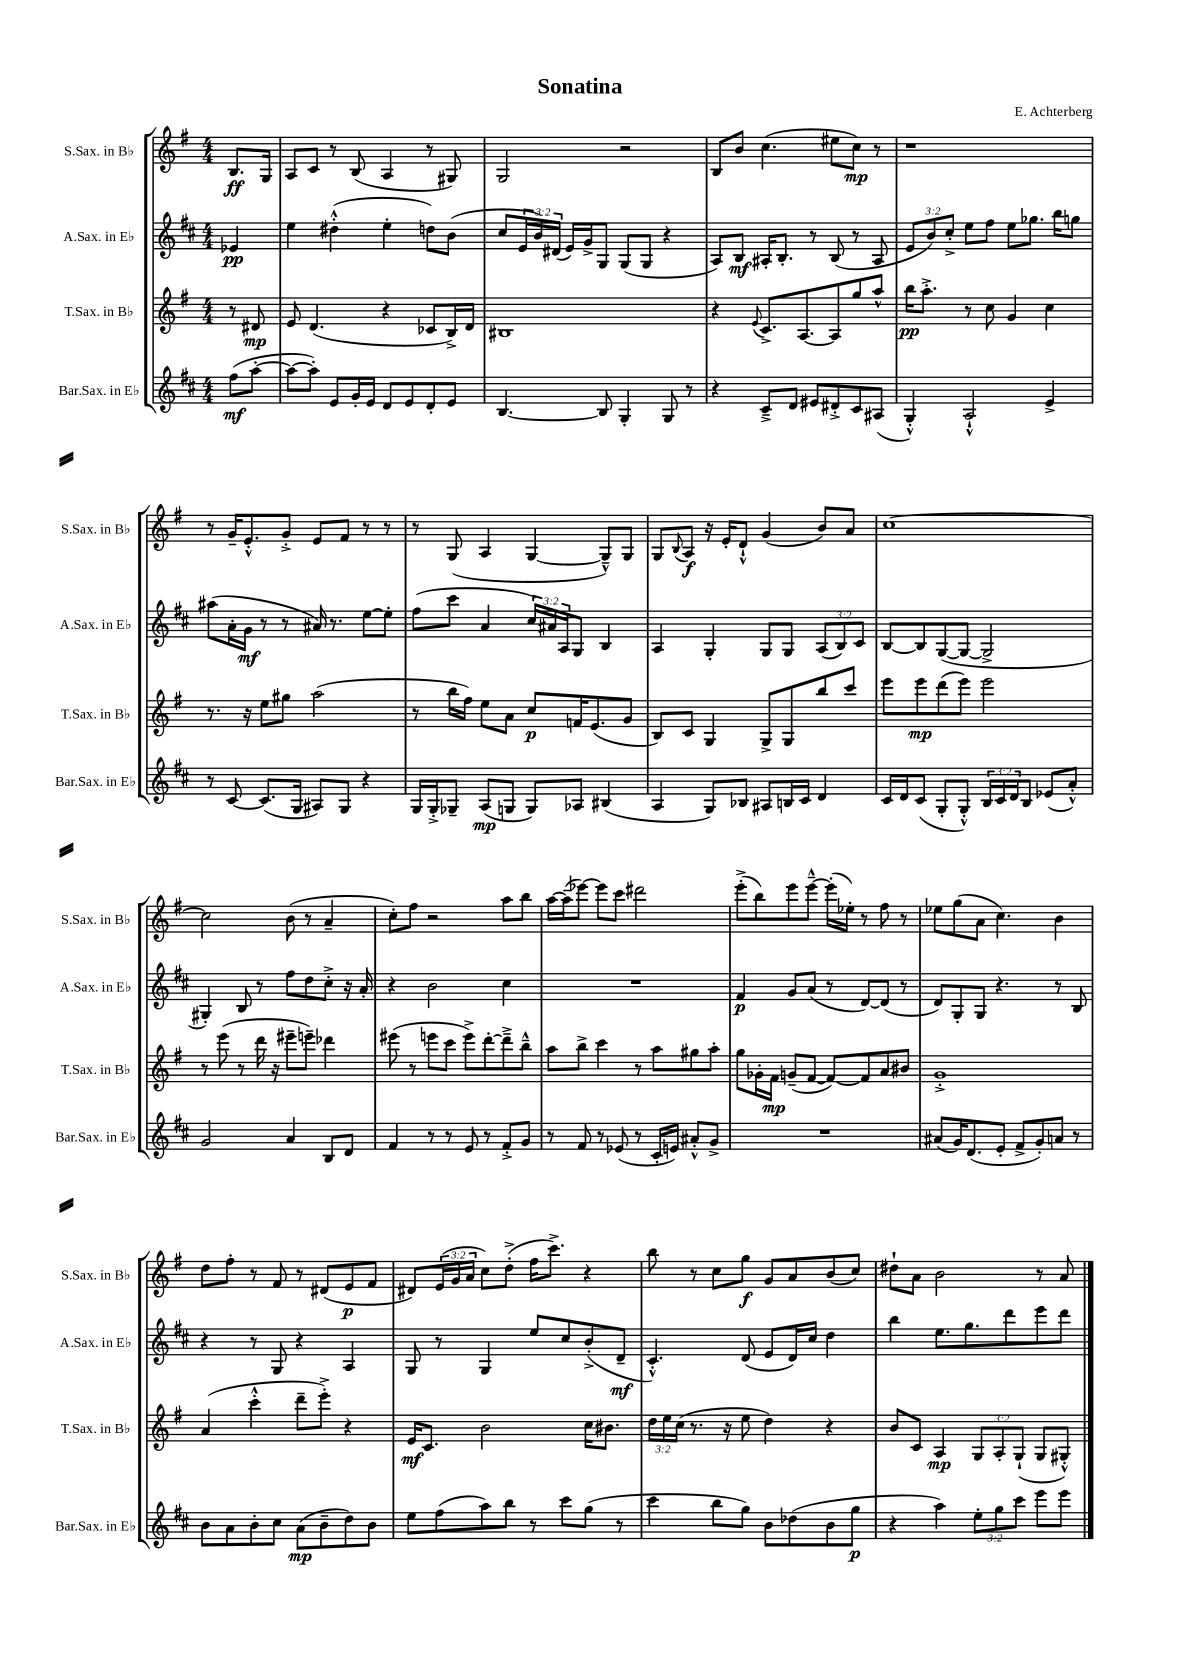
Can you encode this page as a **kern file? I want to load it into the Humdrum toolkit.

**kern	**kern	**kern	**kern
*staff4	*staff3	*staff2	*staff1
*clefG2	*clefG2	*clefG2	*clefG2
*k[f#c#]	*k[f#]	*k[f#c#]	*k[f#]
*M4/4	*M4/4	*M4/4	*M4/4
(8ff#	8r	4e-	8.B
[8aa'	8d#	.	.
.	.	.	16G
=	=	=	=
8aa_	8e	4ee	8A
8aa'])	(4.d	.	8c
8e	.	(4dd#'^^	8r
16g'	.	.	(8B
16e	.	.	.
8d	4r	4ee'	4A
8e	.	.	.
8d'	8c-	8dd)	8r
8e	16B^)	(8b	8G#)
.	16d	.	.
=	=	=	=
[4.B	1B#	8cc#	2G
.	.	24e	.
.	.	24b)	.
.	.	(24d#	.
.	.	16e)	.
.	.	16g^	.
8B]	.	8G	.
4G'	.	(8G	2r
.	.	8G	.
8G	.	4r	.
8r	.	.	.
=	=	=	=
4r	4r	8A)	8B
.	.	8B	8b
.	8qqe	.	.
8c#~^	8.c^	16A#'	(4.cc
.	.	8.B'	.
8d	.	.	.
.	[8.A	.	.
8e#	.	8r	.
8d#'^	8A]	(8B	8ee#
8c#	8gg	8r	8cc)
(8A#	8aa^^	8A#	8r
=	=	=	=
4G'^^)	16bb	12e	1r
.	8.aa'^	.	.
.	.	12b)	.
.	.	12cc#'^	.
2A`^^	8r	8ee	.
.	8cc	8ff#	.
.	4g	8ee	.
.	.	8.gg-	.
4e^	4cc	.	.
.	.	16bb	.
.	.	8gg	.
=	=	=	=
8r	8.r	(8aa#	8r
[8c#	.	16a'	16g~
.	16r	16g	8.e'^^
(8.c#]	8ee	8r	.
.	8gg#	8r	8g'^
16G	.	.	.
8A#)	(2aa	16a#)	8e
.	.	8.r	.
8G	.	.	8f#
4r	.	[8ee	8r
.	.	8ee']	8r
=	=	=	=
16G	8r	(8ff#	8r
16G'^	.	.	.
8G-~	16bb	8ccc#	(8G
.	16ff#)	.	.
(8A	8ee	4a	4A
8G	8a	.	.
8G)	8cc	24cc#)	[4G
.	.	24a#	.
.	.	24A	.
8A-	16f	8G	.
.	(8.e	.	.
(4B#	.	4B	8G~^^])
.	8g	.	8G
=	=	=	=
4A	8B)	4A	8G
.	.	.	8qqB
.	8c	.	8A
8G)	4G	4G'	16r
.	.	.	16e'
8B-	.	.	8d`^^
8A#	8G^	8G	(4g
16B	8G	8G	.
16c#	.	.	.
4d	8bb	(12A	8b)
.	.	12B)	.
.	8ccc	.	8a
.	.	12c#	.
=	=	=	=
16c#	8eee	[8B	[1cc
16d	.	.	.
(8c#	8eee	8B]	.
8G'	(8ddd	([8G	.
8G'^^)	8eee)	8G_	.
24B	2eee	2G^]	.
24c#	.	.	.
24d	.	.	.
8B	.	.	.
(8e-	.	.	.
8a'^^)	.	.	.
=	=	=	=
2g	8r	4G#')	2cc]
.	(8eee	.	.
.	8r	8B	.
.	16ddd	8r	.
.	16r	.	.
4a	8eee#~	8ff#	(8b
.	8eee~)	8dd	8r
8B	4ddd-	8cc#'^	4a~
8d	.	16r	.
.	.	16a'	.
=	=	=	=
4f#	(8eee#	4r	8cc')
.	8r	.	8ff#
8r	8eee	2b	2r
8r	8ccc	.	.
8e	8eee^)	.	.
8r	[8ddd'	.	.
8f#'^	8ddd~^]	4cc#	8aa
8g	8bb~^^	.	8bb
=	=	=	=
8r	8aa	1r	[16aa
.	.	.	(16aa~]
8f#	8bb^	.	[8eee-)
8r	4ccc	.	8eee-]
(8e-	.	.	8ccc
8r	8r	.	2ddd#
16c#'	8aa	.	.
16e)	.	.	.
8a#'^^	8gg#	.	.
8g^	8aa'	.	.
=	=	=	=
1r	8gg	4f#	(8eee'^
.	16g-'	.	8bb)
.	16f#	.	.
.	(8g~	8g	8eee
.	[8f#	(8a	[8eee~^^
.	8f#_)	8r	(16eee']
.	.	.	16ee-')
.	8f#]	[8d)	8r
.	8a	(8d]	8ff#
.	8b#	8r	8r
=	=	=	=
(8a#	1g'^	8d)	8ee-
16g)	.	8G'	(8gg
(8.d	.	.	.
.	.	8G	8a
8e'	.	4.r	4.cc)
8f#^	.	.	.
8g')	.	.	.
8a	.	8r	4b
8r	.	8B	.
=	=	=	=
8b	(4a	4r	8dd
8a	.	.	8ff#'
8b'	4ccc'^^	8r	8r
8cc#	.	8G	8f#
(8a	8ddd~	4r	8r
8b~	8eee'^)	.	(8d#
8dd)	4r	4A	8e
8b	.	.	8f#
=	=	=	=
8ee	16e	8G	8d#)
.	8.c	.	.
(8ff#	.	8r	(24e
.	.	.	24g
.	.	.	24a
8aa)	2b	4G	8cc)
8bb	.	.	(8dd'^
8r	.	8ee	16ff#
.	.	.	8.ccc^)
8ccc#	.	8cc#	.
(8gg	16cc	(8b'^	4r
.	8.b#	.	.
8r	.	8d~	.
=	=	=	=
4ccc#	24dd	4.c#'^^)	8bb
.	24ee	.	.
.	(24cc	.	.
.	8.r	.	8r
8bb	.	.	8cc
.	16r	.	.
8gg)	8ee	(8d	8gg
8b	4dd)	8e	8g
(8dd-	.	16d)	8a
.	.	16cc#	.
8b	4r	4dd	(8b
8gg	.	.	8cc)
=	=	=	=
4r	8b	4bb	8dd#`
.	8c	.	8a
4aa)	4A	8.ee	2b
.	.	8.gg	.
12ee'	12G	.	.
12gg	12A'	.	.
.	.	8ddd	.
12ccc#	(12G`	.	.
8eee	8G	8eee	8r
8eee	8G#'^^)	8ddd	8a
==	==	==	==
*-	*-	*-	*-
